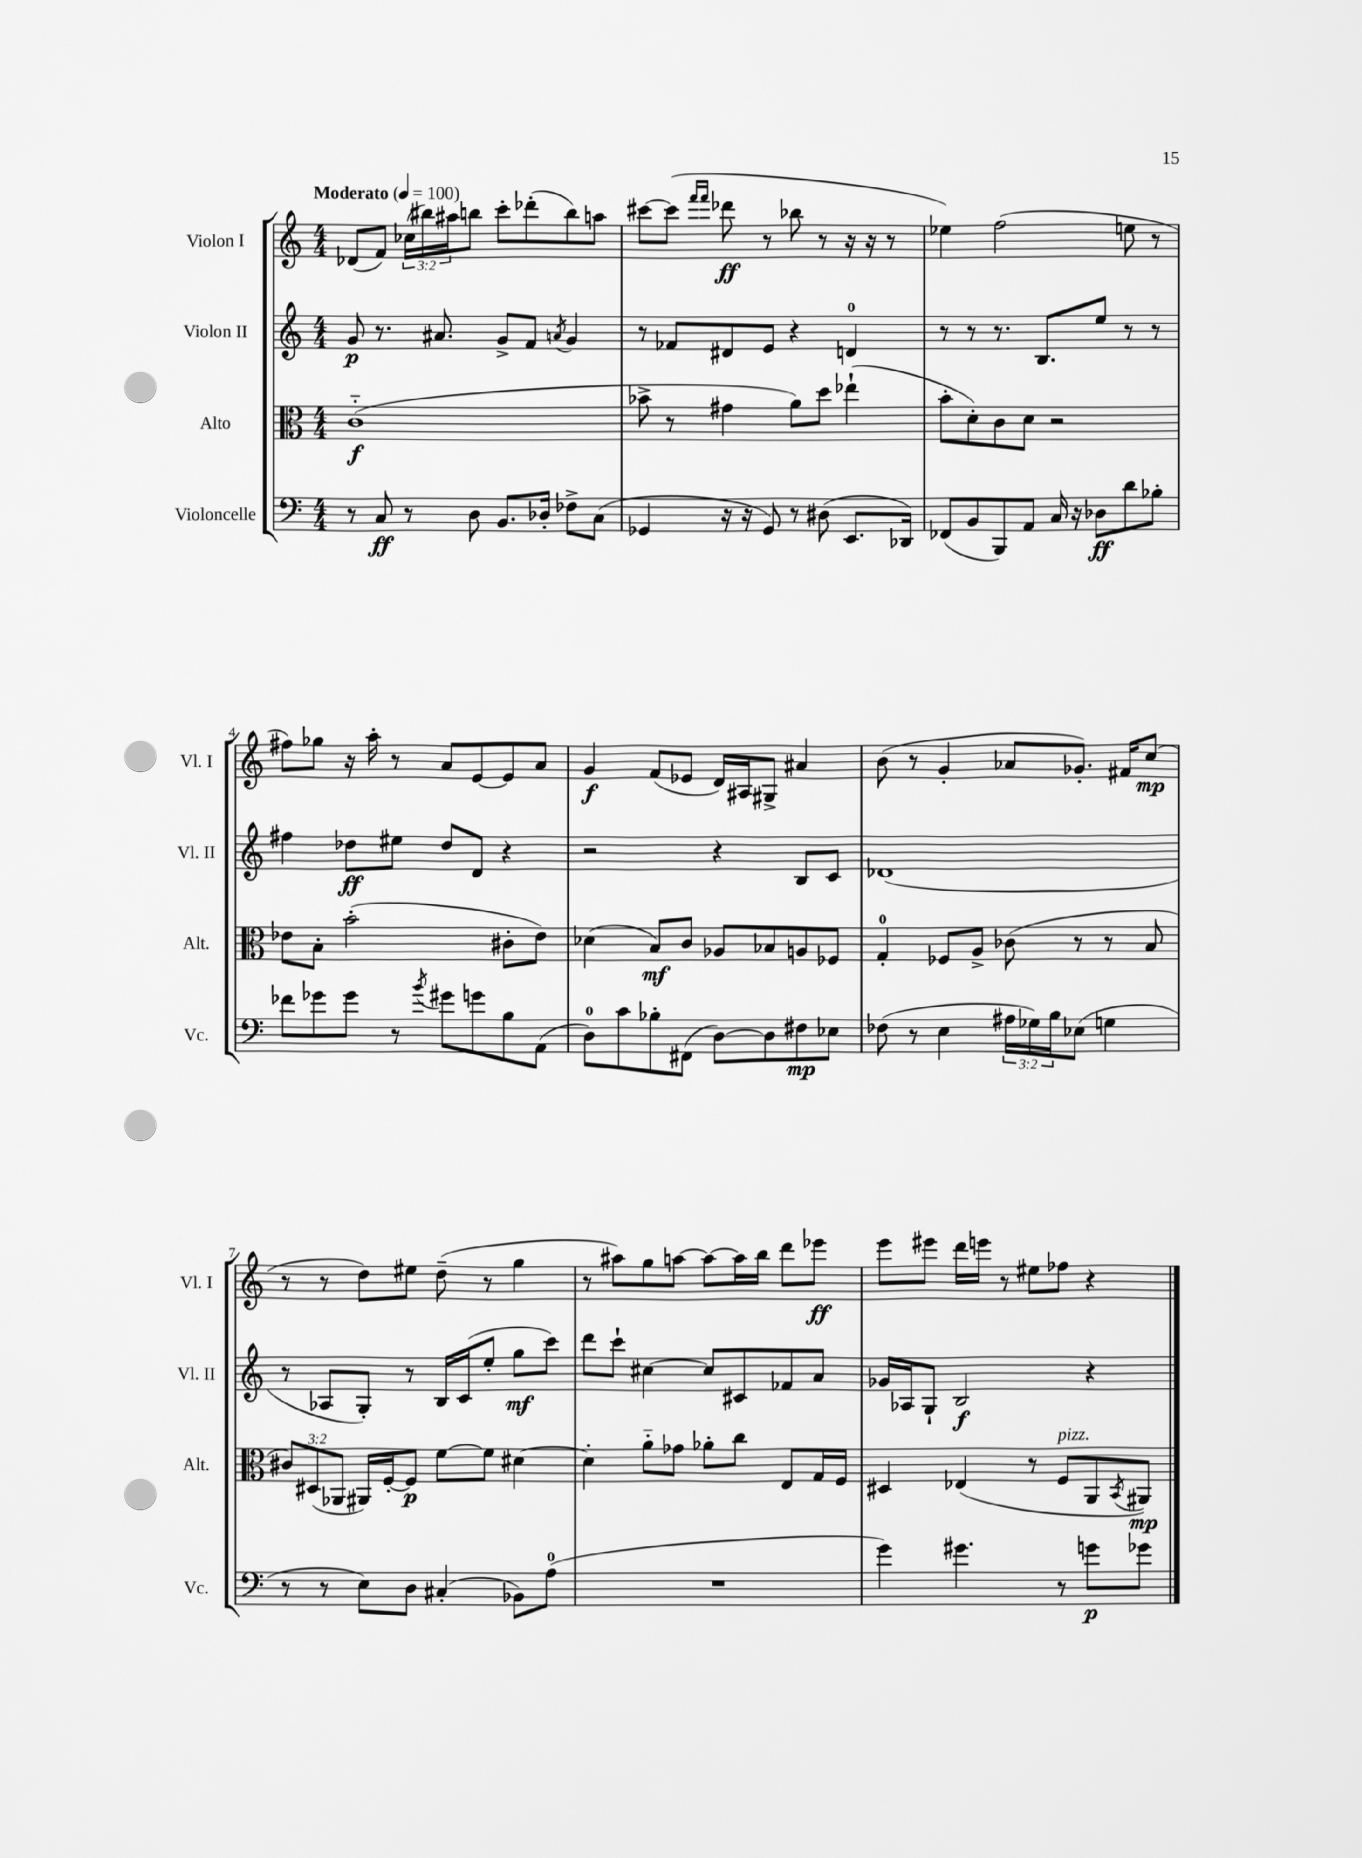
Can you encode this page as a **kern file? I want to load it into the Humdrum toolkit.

**kern	**kern	**kern	**kern
*staff4	*staff3	*staff2	*staff1
*clefF4	*clefC3	*clefG2	*clefG2
*k[]	*k[]	*k[]	*k[]
*M4/4	*M4/4	*M4/4	*M4/4
*MM100	*MM100	*MM100	*MM100
8r	(1c'~	8g	(8d-
8C	.	8.r	8f)
8r	.	.	(24cc-
.	.	.	24bb#)
.	.	8.a#	.
.	.	.	24aa#
8D	.	.	8bb
8.BB	.	8g^	8ccc'
.	.	8f	(8ddd-'
16D-'	.	.	.
.	.	8qa	.
8F-^	.	4g	8bb)
(8C	.	.	8aa
=	=	=	=
4GG-	8b-^	8r	[8ccc#
.	8r	8f-	(8ccc#]
.	.	.	16qqfff
.	.	.	16qqfff
16r	4g#	8d#	8ddd-
16r	.	.	.
8GG-)	.	8e	8r
8r	8a)	4r	8bb-
(8D#	8dd	.	8r
8.EE	(4ee-`	4d	16r
.	.	.	16r
.	.	.	8r
16DD-)	.	.	.
=	=	=	=
(8FF-	8b'	8r	4ee-)
8BB	8d')	8r	.
8BBB)	8c	8.r	(2ff
8AA	8d	.	.
.	.	8.B	.
16C	2r	.	.
16r	.	.	.
8D-	.	8ee	.
8d	.	8r	8ee
8B-'	.	8r	8r
=	=	=	=
8f-	8e-	4ff#	8ff#)
8g-	8B'	.	8gg-
8g-	(2b'	8dd-	16r
.	.	.	16aa'
8r	.	8ee#	8r
8qb	.	.	.
8g#	.	8dd-	8a
8g	.	8d	[8e
8B	8c#'	4r	8e]
(8AA	8e-)	.	8a
=	=	=	=
8D)	(4d-	2r	4g
8c	.	.	.
8B-'	8B)	.	(8f
(8FF#	8c	.	8e-
[8D)	8A-	4r	16d)
.	.	.	16A#
8D]	8B-	.	8G#^
8F#	8A	8B	4a#
8E-	8F-	8c	.
=	=	=	=
(8F-	4G'	(1d-	(8b
8r	.	.	8r
4E	8F-	.	4g'
.	8A^	.	.
24A#	(8c-	.	8a-
24G-)	.	.	.
24B	.	.	.
(8E-	8r	.	8.g-')
4G	8r	.	.
.	.	.	16f#
.	8B	.	(8cc
=	=	=	=
8r	12c#)	8r	8r
.	(12D#	.	.
8r	.	8A-	8r
.	12AA-	.	.
8E)	16AA#)	8G')	8dd)
.	[16F'	.	.
8D	8F]	8r	8ee#
(4C#'	[8f	16B	(8dd~
.	.	(16c	.
.	8f]	8ee'	8r
8BB-)	[4d#	8gg	4gg
(8A	.	8ccc)	.
=	=	=	=
1r	4d#']	8ddd	8r
.	.	8ccc`	8aa#)
.	8a'~	[4cc#	8gg
.	8g-	.	[8aa
.	8a-'	8cc#]	8aa_
.	8cc	8c#	16aa]
.	.	.	16bb
.	8E	8f-	8ddd
.	16G	8a	8eee-
.	16F	.	.
=	=	=	=
4g)	4D#	16g-	8eee
.	.	16A-	.
.	.	8G`	8eee#
4.g#	(4E-	2B	16ddd
.	.	.	16eee
.	.	.	8r
.	8r	.	8ee#
8r	8F	.	8ff-
8g	8AA	4r	4r
.	8qBB	.	.
8g-	8AA#)	.	.
==	==	==	==
*-	*-	*-	*-
